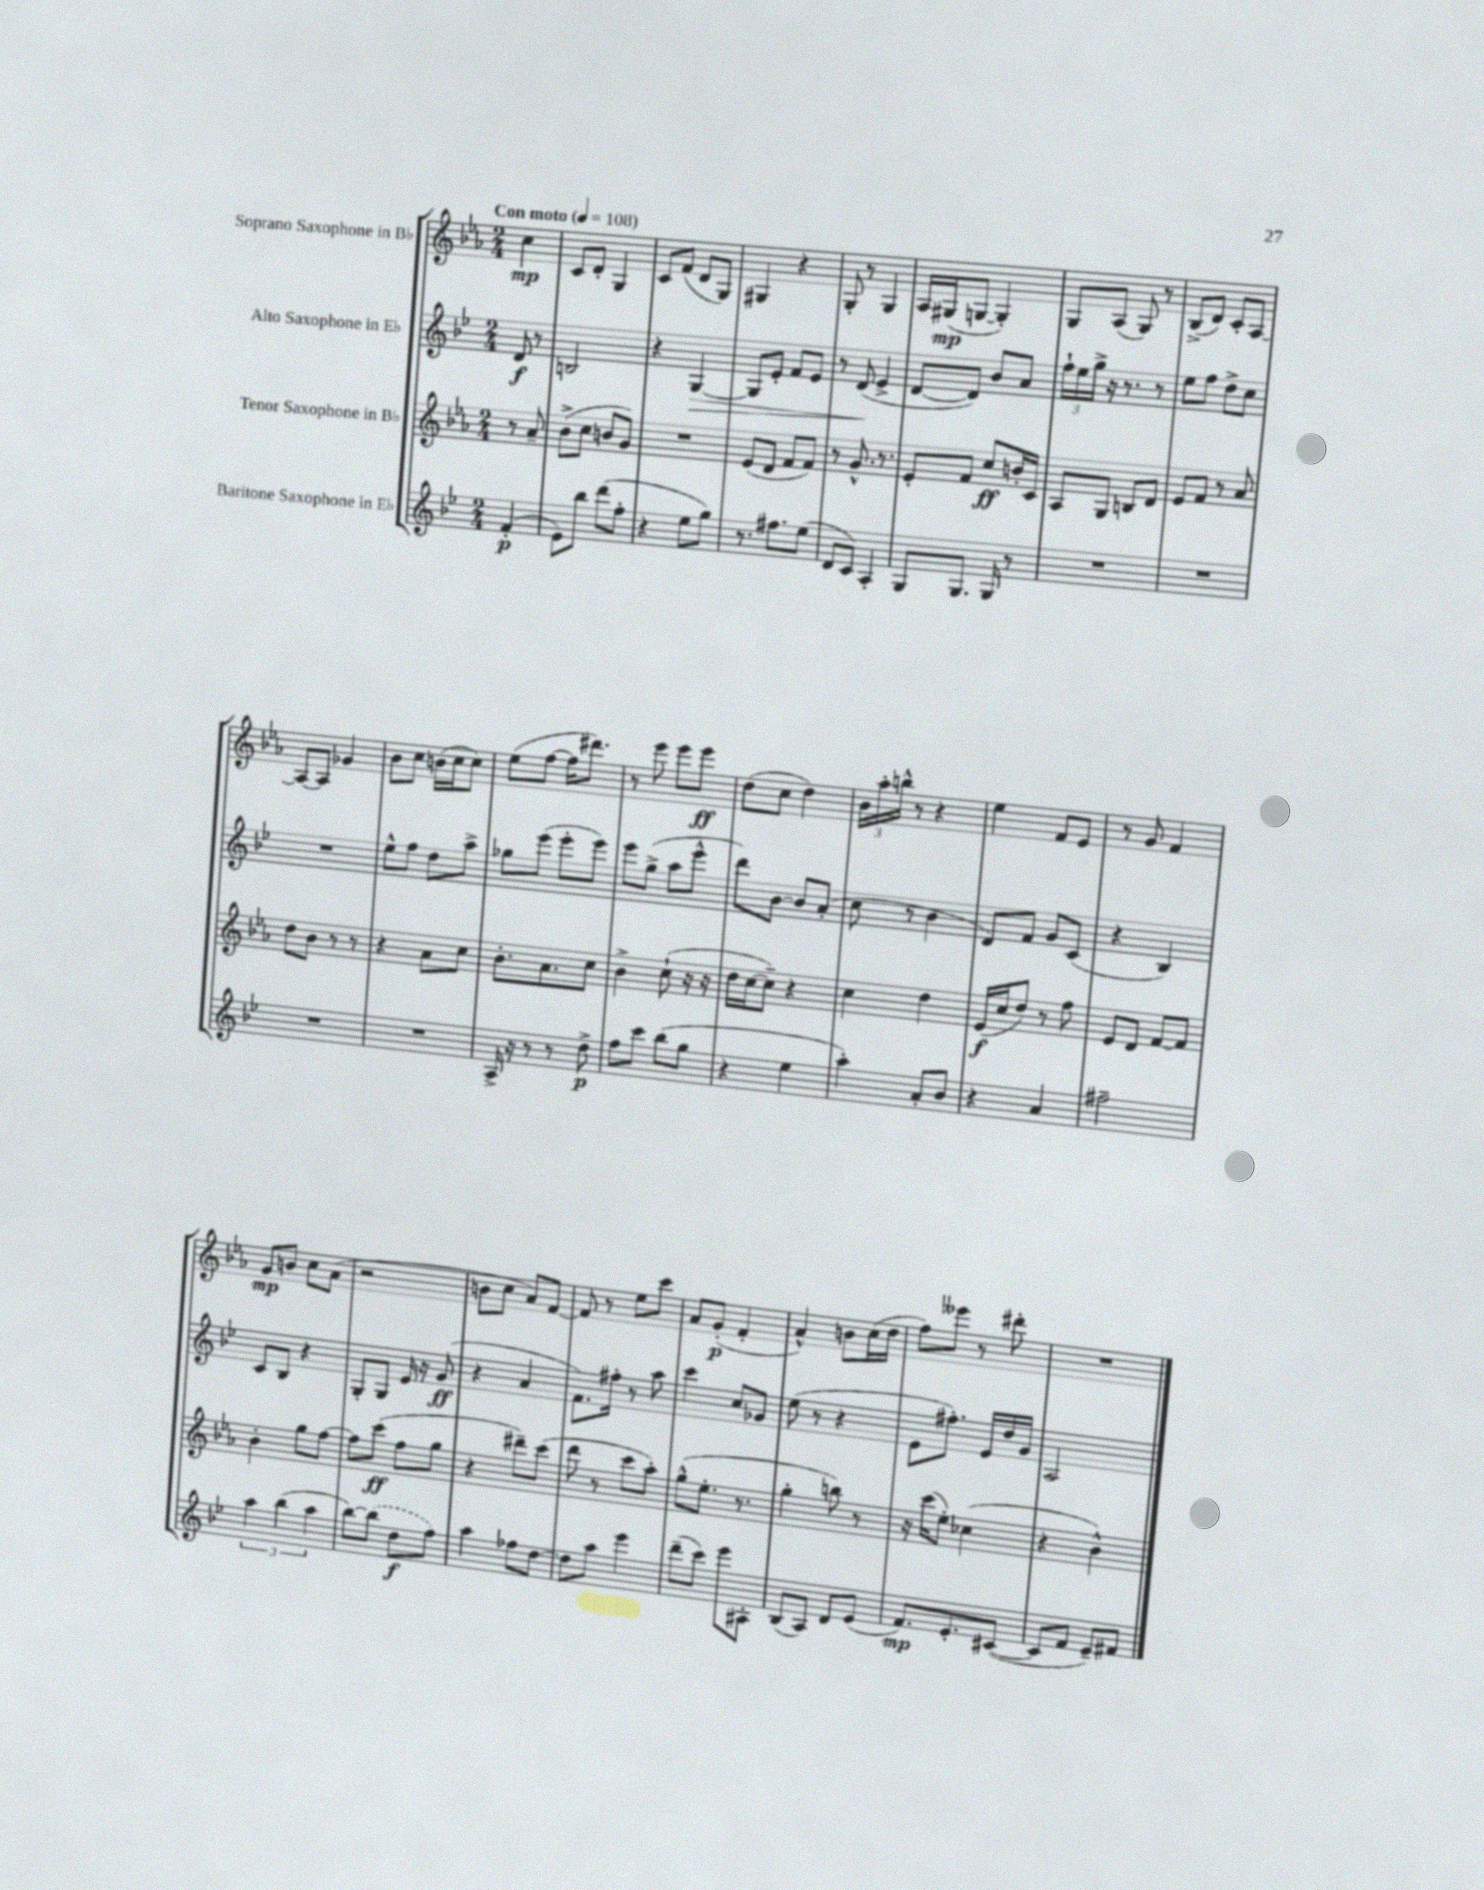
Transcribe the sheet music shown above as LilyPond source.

<<
\new StaffGroup <<
\new Staff = "s0" \with { instrumentName = "Soprano Saxophone in Bb" } {
    \clef treble \key ees \major \numericTimeSignature \time 2/4 \partial 4 \tempo "Con moto" 4 = 108
    c''4\mp |
    c'8 d'8-. g4 |
    c'8 f'8( d'8 g8) |
    gis4 r4 |
    g8-. r8 g4 |
    aes16 gis16\mp( g8~ g4-.) |
    g8 aes8( g8) r8 |
    bes8->( d'8) c'8-. aes8~ |
    aes8~ aes8 ges'4 |
    bes'8 c''8 b'16( c''16 c''8) |
    ees''8( f''8~ f''16 dis'''8.) |
    r8 ees'''8 ees'''8 ees'''8\ff |
    d''8( c''8 d''4) |
    \tuplet 3/2 { bes'16 aes''16-. b''16-^ } r8 r4 |
    ees''4 f'8 ees'8 |
    r8 g'8 f'4 |
    g'8\mp b'8 c''8 aes'8( |
    r2 |
    b'8 c''8 aes'8) f'8~ |
    f'8 r8 ees''8 c'''8 |
    aes'8 g'8-.\p( f'4-. |
    aes'4-^) b'8 c''16( d''16 |
    f''8) eeses'''8 r8 dis'''8-. |
    R2 \bar "|." |
}
\new Staff = "s1" \with { instrumentName = "Alto Saxophone in Eb" } {
    \clef treble \key bes \major \numericTimeSignature \time 2/4 \partial 4
    d'8\f r8 |
    b2 |
    r4 g4~\> |
    g8 ees'8-. f'8 ees'8 |
    r8 d'8\!( ees'4-> |
    d'8~ d'8) bes'8 a'8 |
    \tuplet 3/2 { f''16-! ees''16 g''16-> } r16 r8. r8 |
    ees''8 f''8 d''8-> c''8 |
    R2 |
    ees''8-^ f''8 d''8 a''8-> |
    ges''8 ees'''8( ees'''8-. ees'''8) |
    ees'''8 g''8->( a''8 ees'''8-^ |
    d'''8) bes'8~ bes'8 a'8-.( |
    c''8 r8 bes'4 |
    d'8) f'8 g'8 c'8( |
    r4 bes4) |
    c'8 bes8 r4 |
    g8-. g8 ees'16 r16 g'8\ff( |
    r4 a'4 |
    f'8.) fis''16-. r8 a''8 |
    c'''4 c''8 ges'8 |
    ees''8( r8 r4 |
    ees'8 fis''8.-.) ees'16 d''16 g'16 |
    a2 \bar "|." |
}
\new Staff = "s2" \with { instrumentName = "Tenor Saxophone in Bb" } {
    \clef treble \key ees \major \numericTimeSignature \time 2/4 \partial 4
    r8 aes'8-- |
    bes'8->( c''8 b'8 g'8) |
    R2 |
    ees'8( d'8 f'8 f'8) |
    r8 g'8.-^ r8. |
    ees'8-. f'8 c''8\ff b'16-. c'16 |
    aes8 g8 b8 d'8 |
    ees'8 f'8 r8 aes'8 |
    d''8 bes'8 r8 r8 |
    r4 aes'8 c''8 |
    bes'8.-. aes'8. c''8 |
    bes'4-> c''8-!( r16 r16 |
    d''16 c''16~ c''8--) r4 |
    c''4 d''4 |
    ees'16\f( c''16 d''8) r8 f''8 |
    ees'8 d'8 f'8~ f'8 |
    bes'4-. g''8 f''8~ |
    f''8 c'''8\ff( f''8 g''8 |
    r4 dis'''8--) c'''8( |
    d'''8 r8 c'''8 aes''8-.) |
    g''8-^( ees''8.-. r8. |
    g''4-. b''8) r8 |
    r16 c'''16( ees''8-.) ces''4( |
    r4 bes'4-^) \bar "|." |
}
\new Staff = "s3" \with { instrumentName = "Baritone Saxophone in Eb" } {
    \clef treble \key bes \major \numericTimeSignature \time 2/4 \partial 4
    f'4-.\p( |
    ees'8) bes''8 d'''8( f''8-. |
    r4 ees''8 g''8) |
    r8. fis''8. ees''8( |
    d'8 c'8) a4-. |
    g8 g8. g16 r8 |
    R2 |
    R2 |
    R2 |
    R2 |
    a16-> r16 r8 r8 d''8->\p |
    f''8 c'''8 bes''8( g''8 |
    r4 ees''4 |
    a''4-.) a'8-. bes'8 |
    r4 a'4 |
    fis''2-- |
    \tuplet 3/2 { a''4 bes''4( a''4 } |
    bes''8~) \once \slurDashed bes''8( d''8\f f''8) |
    a''4 fes''8 d''8~ |
    d''8 a''8 ees'''4 |
    d'''8--( c'''8) ees'''8 ais8-. |
    bes8( a8) d'8 ees'8( |
    f'8.\mp) ees'8.-. cis'8~( |
    cis'8 f'8 ees'8--) fis'8 \bar "|." |
}
>>
>>
\layout { \context { \Score \remove "Bar_number_engraver" } }
